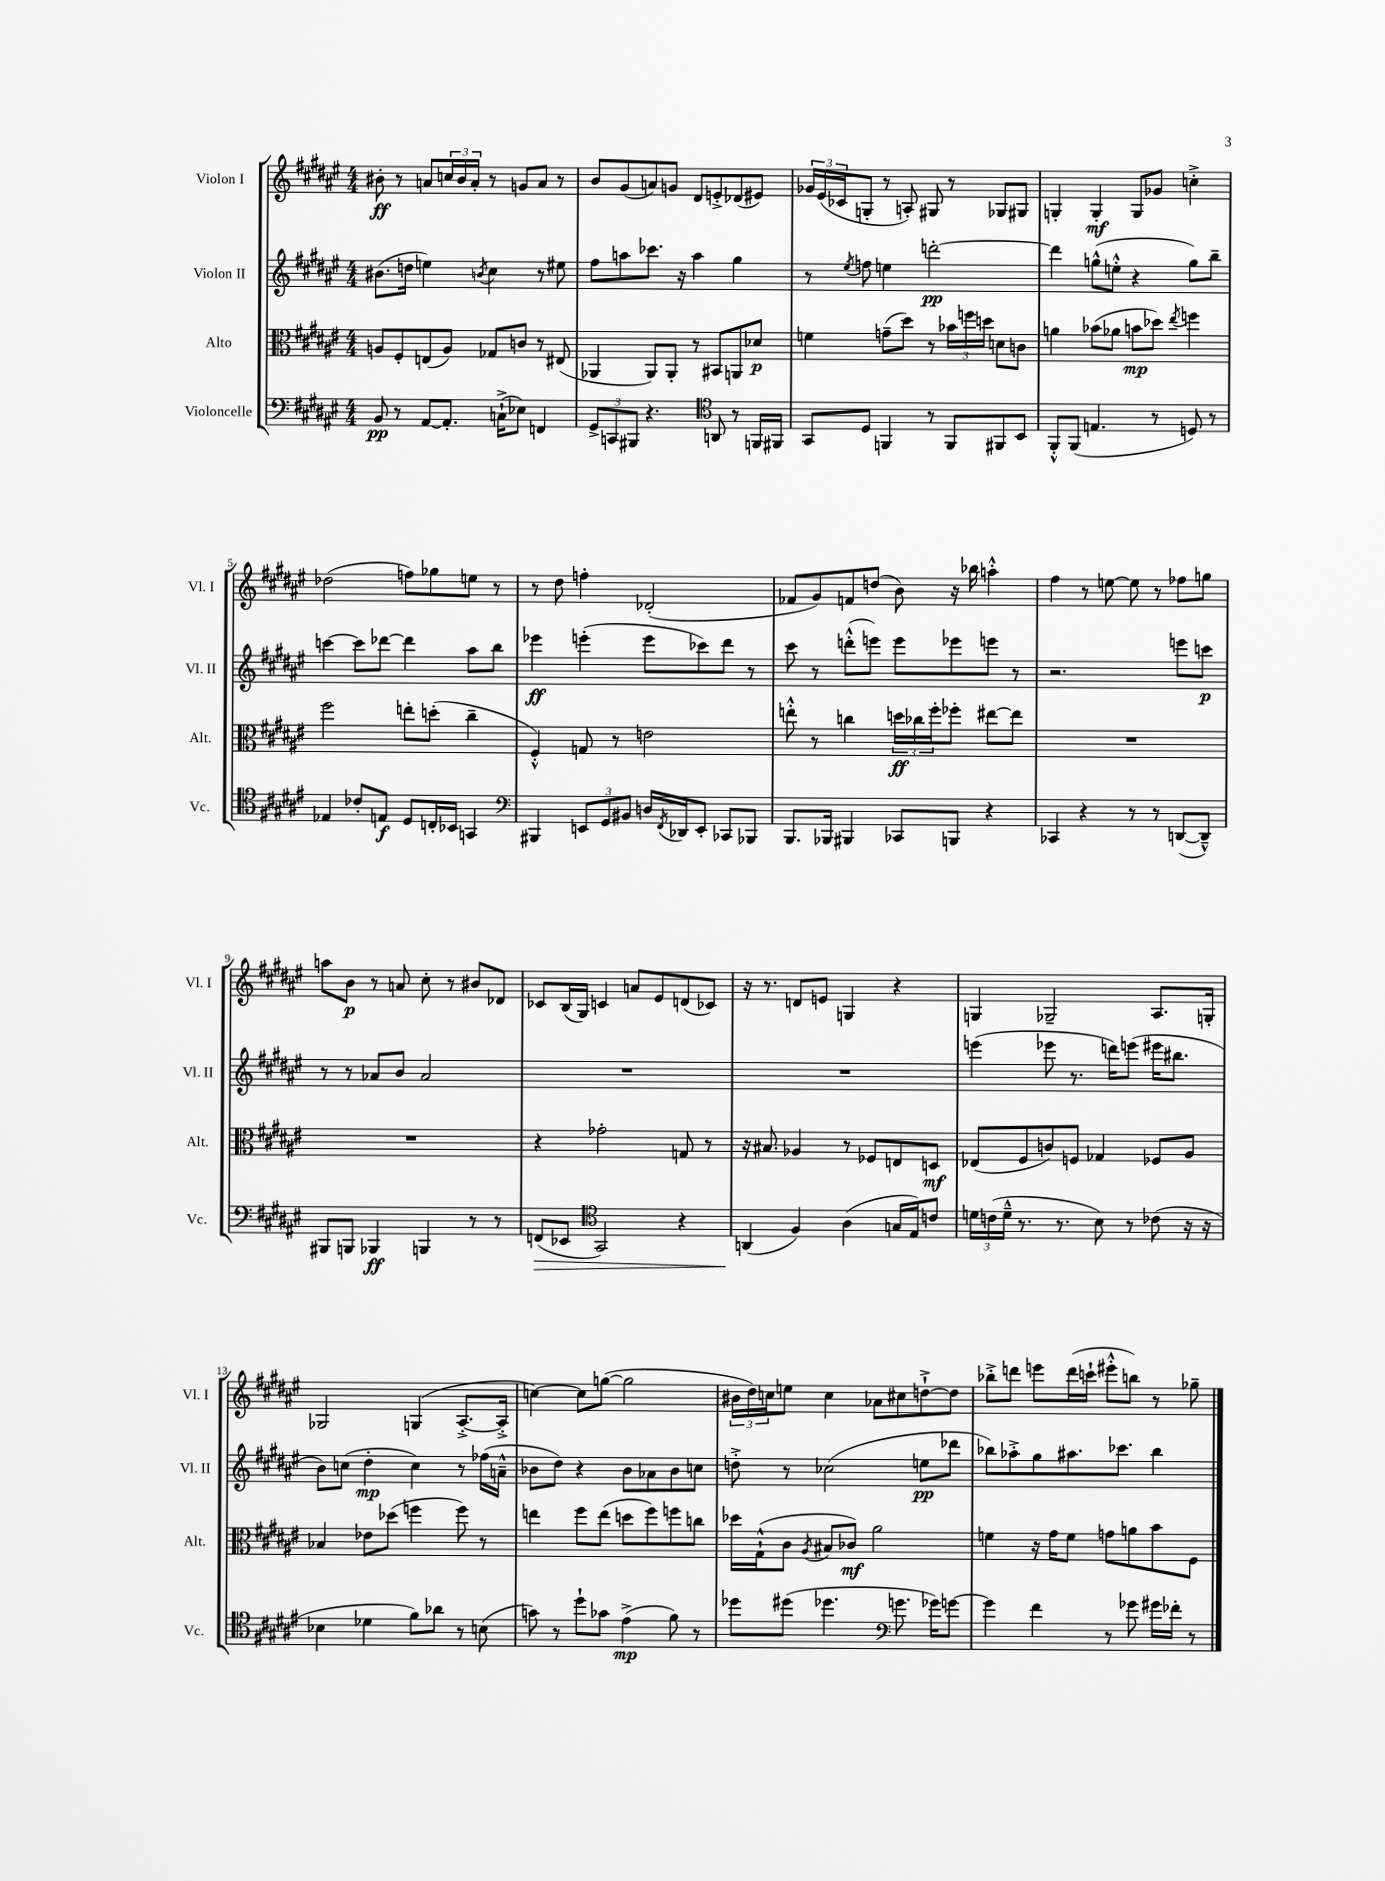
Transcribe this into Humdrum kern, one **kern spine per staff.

**kern	**dynam	**kern	**dynam	**kern	**dynam	**kern	**dynam
*part4	*part4	*part3	*part3	*part2	*part2	*part1	*part1
*staff4	*staff4	*staff3	*staff3	*staff2	*staff2	*staff1	*staff1
*I"Violoncelle	*	*I"Alto	*	*I"Violon II	*	*I"Violon I	*
*I'Vc.	*	*I'Alt.	*	*I'Vl. II	*	*I'Vl. I	*
*clefF4	*	*clefC3	*	*clefG2	*	*clefG2	*
*k[f#c#g#d#a#e#]	*	*k[f#c#g#d#a#e#]	*	*k[f#c#g#d#a#e#]	*	*k[f#c#g#d#a#e#]	*
*M4/4	*	*M4/4	*	*M4/4	*	*M4/4	*
=1	=1	=1	=1	=1	=1	=1	=1
8BB/	pp	8An/L	.	(8.b#X\L	.	8b#X'\	ff
8r	.	8F#'/	.	.	.	8r	.
.	.	.	.	16ddn\Jk	.	.	.
[8AA#/L	.	(8En/	.	4een\)	.	8an/L	.
8.AA#'/J]	.	8A/J)	.	.	.	24ccn/L	.
.	.	.	.	.	.	24b#/	.
.	.	.	.	.	.	24a'/JJ	.
.	.	.	.	8qbn/	.	.	.
.	.	8G-X/L	.	4cc#\	.	8r	.
(16Cn`^\KL	.	.	.	.	.	.	.
8E-X\J)	.	8cn/J	.	.	.	8gn/L	.
4FFn/	.	8r	.	8r	.	8a/J	.
.	.	(8E#X/	.	8ee#X\	.	8r	.
=2	=2	=2	=2	=2	=2	=2	=2
12GG#^/L	.	4AA-X/	.	8ff#\L	.	8b/L	.
12CCn/	.	.	.	.	.	.	.
.	.	.	.	8aan\	.	(8g#/	.
12BBB#X/J	.	.	.	.	.	.	.
4.r	.	8AA-/L)	.	8.ccc-X\J	.	8an/)	.
.	.	8AA-'/J	.	.	.	8gn/J	.
.	.	.	.	16r	.	.	.
.	.	8r	.	4aa\	.	8d#/L	.
*clefC4	*	*	*	*	*	*	*
8AAn/	.	8BB#X/L	.	.	.	8en'^/	.
8r	.	8AAn/	.	4gg#\	.	(8d-X/	.
16FFn/LL	.	8d-X/J	p	.	.	8e#X/J)	.
16FF#X/JJ	.	.	.	.	.	.	.
=3	=3	=3	=3	=3	=3	=3	=3
8GG#/L	.	4fn\	.	8r	.	24g-X/LL	.
.	.	.	.	.	.	(24e#/	.
.	.	.	.	.	.	24c-X/J	.
.	.	.	.	8qee#/	.	.	.
8D#/J	.	.	.	8ffn\	.	8Gn'/J	.
4FFn/	.	(8gn~\L	.	4een\	.	8r	.
.	.	8dd#\J)	.	.	.	8An'/)	.
8r	.	8r	.	[2dddn'\	pp	8G#X/	.
8FF/L	.	24b-X\LL	.	.	.	8r	.
.	.	24ffn\	.	.	.	.	.
.	.	24ddn\JJ	.	.	.	.	.
8FF#X/	.	8dn\L	.	.	.	8G-X/L	.
8BB/J	.	8cn\J	.	.	.	8G#X/J	.
=4	=4	=4	=4	=4	=4	=4	=4
8FF#'^^/L	.	4an\	.	4ddd\]	.	4Gn'/	.
(8FF#/J	.	.	.	.	.	.	.
4.En/	.	(8b-X\L	.	(8ggn^^\L	.	4G'/	mf
.	.	8a-X\J	.	8een'^^\J	.	.	.
.	.	8bn\L	mp	4r	.	8G/L	.
8r	.	8dd-X\J)	.	.	.	8g-X/J	.
.	.	8qee#/	.	.	.	.	.
8Dn/)	.	4ffn\	.	8gg\L)	.	4ccn'^\	.
8r	.	.	.	8bb~\J	.	.	.
!!LO:LB:g=z
=5	=5	=5	=5	=5	=5	=5	=5
4E-X/	.	2ff#\	.	[4cccn\	.	(2dd-X\	.
8c-X'/L	.	.	.	8ccc\L]	.	.	.
8En/J	f	.	.	[8ddd-X\J	.	.	.
8D#/L	.	8een'\L	.	4ddd-\]	.	8ffn\L)	.
16Cn'/L	.	(8ddn'\J	.	.	.	8gg-X\	.
16BB-X/JJ	.	.	.	.	.	.	.
4GGn/	.	4cc#~\	.	8aa#\L	.	8een\J	.
.	.	.	.	8bb\J	.	8r	.
=6	=6	=6	=6	=6	=6	=6	=6
*clefF4	*	*	*	*	*	*	*
4BBB#X/	.	4F#'^^/)	.	4eee-X\	ff	8r	.
.	.	.	.	.	.	8dd#\	.
12EEn/L	.	8Gn/	.	(4eeen'\	.	4ffn'\	.
12GG#/	.	.	.	.	.	.	.
.	.	8r	.	.	.	.	.
12BB#X/J	.	.	.	.	.	.	.
16Dn/LL	.	2en\	.	8eee\L	.	(2d-X'/	.
8qFF#/	.	.	.	.	.	.	.
16DD-X/J	.	.	.	.	.	.	.
8EE'/J	.	.	.	8ccc-X\)	.	.	.
8CC-X/L	.	.	.	8ddd#\J	.	.	.
8BBB-X/J	.	.	.	8r	.	.	.
=7	=7	=7	=7	=7	=7	=7	=7
8.BBB/L	.	8een'^^\	.	8ccc#\	.	8f-X/L	.
.	.	8r	.	8r	.	8g#/)	.
16BBB-X/Jk	.	.	.	.	.	.	.
4BBB#X/	.	4ccn\	.	(8dddn'^^\L	.	8fn/	.
.	.	.	.	8eeen\J)	.	(8ddn/J	.
8CC-X/L	.	24ddn\LL	ff	8eee\L	.	8b\)	.
.	.	24cc-X\	.	.	.	.	.
.	.	24ff#'\J	.	.	.	.	.
8BBBn/J	.	8ff-X'\J	.	8eee-X\	.	16r	.
.	.	.	.	.	.	16bb-X\	.
4r	.	[8ee#X\L	.	8eeen\J	.	4aan'^^\	.
.	.	8ee#\J]	.	8r	.	.	.
=8	=8	=8	=8	=8	=8	=8	=8
4CC-X/	.	1r	.	2.r	.	4ff#\	.
4r	.	.	.	.	.	8r	.
.	.	.	.	.	.	[8een\	.
8r	.	.	.	.	.	8ee\]	.
8r	.	.	.	.	.	8r	.
([8DDn/L	.	.	.	8eeen\L	.	8ff-X\L	.
8DD~^^/J])	.	.	.	8cccn\J	p	8ggn\J	.
!!LO:LB:g=z
=9	=9	=9	=9	=9	=9	=9	=9
8BBB#X/L	.	1r	.	8r	.	8aan\L	.
8BBBn/J	.	.	.	8r	.	8b\J	p
4BBB-X/	ff	.	.	8a-X/L	.	8r	.
.	.	.	.	8b/J	.	8an/	.
4BBBn/	.	.	.	2a-/	.	8cc#'\	.
.	.	.	.	.	.	8r	.
8r	.	.	.	.	.	8b#X/L	.
8r	.	.	.	.	.	8d-X/J	.
=10	=10	=10	=10	=10	=10	=10	=10
!	!LO:HP:b	!	!	!	!	!	!
(8FFn/L	>	4r	.	1r	.	8c-X/L	.
8EE-X/J	.	.	.	.	.	(16B/L	.
.	.	.	.	.	.	16G#/JJ)	.
*clefC4	*	*	*	*	*	*	*
2GG#/)	.	2g-X'\	.	.	.	4cn/	.
.	.	.	.	.	.	8an/L	.
.	.	.	.	.	.	8e#/	.
4r	.	8Gn/	.	.	.	(8dn/	.
.	.	8r	.	.	.	8c-X/J)	.
=11	=11	=11	=11	=11	=11	=11	=11
(4AAn/	.	16r	.	1r	.	16r	.
.	.	8.B#X/	.	.	.	8.r	.
4F#/)	]	4A-X/	.	.	.	8dn/L	.
.	.	.	.	.	.	8en/J	.
(4A#\	.	8r	.	.	.	4Gn/	.
.	.	8F-X/L	.	.	.	.	.
16Gn/LL	.	8En/	.	.	.	4r	.
16E#/J)	.	.	.	.	.	.	.
8cn/J	.	8Dn/J	mf	.	.	.	.
=12	=12	=12	=12	=12	=12	=12	=12
24dn\LL	.	(8E-X/L	.	(4eeen\	.	4Gn/	.
(24cn\	.	.	.	.	.	.	.
24d~^^\JJ	.	.	.	.	.	.	.
8.r	.	8F#/	.	.	.	.	.
.	.	8cn/)	.	8eee-X\	.	2G-X~/	.
8.r	.	.	.	.	.	.	.
.	.	8Fn/J	.	8.r	.	.	.
8B\)	.	4G-X/	.	.	.	.	.
.	.	.	.	16dddn\KL)	.	.	.
8r	.	.	.	(8eeen\J	.	.	.
(8c-X\	.	8F-X/L	.	16eee#X\KL	.	8.A#/L	.
.	.	.	.	8.bb#X\J	.	.	.
16r	.	8A#/J	.	.	.	.	.
16r	.	.	.	.	.	16Gn'/Jk	.
!!LO:LB:g=z
=13	=13	=13	=13	=13	=13	=13	=13
4B-X\	.	4B-X/	.	8b\L)	.	2G-X/	.
.	.	.	.	(8ccn\J	.	.	.
4d-X\	.	8e-X\L	.	4dd#'\	mp	.	.
.	.	(8dd-X\J	.	.	.	.	.
8f#\L)	.	4ffn\	.	4cc\)	.	(4Gn/	.
8a-X\J	.	.	.	.	.	.	.
8r	.	8ff\)	.	8r	.	[8.A#'^/L	.
(8Bn\	.	8r	.	(16ff-X\LL	.	.	.
.	.	.	.	16an~^^\JJ	.	16A#'^/Jk]	.
=14	=14	=14	=14	=14	=14	=14	=14
8gn\)	.	4een\	.	8b-X\L	.	[4ccn\)	.
8r	.	.	.	8dd#\J)	.	.	.
8dd#`\L	.	8ff#\L	.	4r	.	8cc\L]	.
8g-X\J	.	(8ee\J	.	.	.	([8ggn\J	.
(4e#^\	mp	8ddn\L	.	8b-\L	.	2gg\]	.
.	.	8ff#\)	.	8a-X\	.	.	.
8f#\)	.	8ffn\	.	8b-\	.	.	.
8r	.	8ccn\J	.	8ccn\J	.	.	.
=15	=15	=15	=15	=15	=15	=15	=15
8dd-X\L	.	16dd-X\LL	.	8ddn'^\	.	24b#X\LL	.
.	.	.	.	.	.	24dd#\)	.
.	.	(16G#`^^\J	.	.	.	.	.
.	.	.	.	.	.	24ccn\J	.
(8dd#X\J	.	8c#\J	.	8r	.	8een\J	.
.	.	8qA#/	.	.	.	.	.
4.dd-X\	.	8B#X/L	.	(2cc-X\	.	4cc\	.
.	.	8c-X/J)	mf	.	.	.	.
.	.	2a#\	.	.	.	8a-X\L	.
*clefF4	*	*	*	*	*	*	*
8.gn\	.	.	.	.	.	8cc#X\	.
.	.	.	.	8een\L	pp	[8ddn`^\	.
16g-X\KL)	.	.	.	.	.	.	.
[8gn\J	.	.	.	8ddd-X\J	.	8dd\J]	.
=16	=16	=16	=16	=16	=16	=16	=16
4g\]	.	4fn\	.	8bb-X\L)	.	8bb-X'^\L	.
.	.	.	.	8aa-X'^\	.	8dddn\J	.
4f#\	.	16r	.	8gg#\	.	8eeen\L	.
.	.	16g#\KL	.	.	.	.	.
.	.	8f\J	.	8.aa#X\	.	(16ddd\L	.
.	.	.	.	.	.	16cccn`\JJ	.
8r	.	8gn\L	.	.	.	8eee#X'^^\L	.
.	.	.	.	8.ccc-X\J	.	.	.
8g-X\	.	8an\	.	.	.	8bbn\J)	.
16g#X\LL	.	8b\	.	4bb-\	.	8r	.
16f-X'\JJ	.	.	.	.	.	.	.
8r	.	8F#\J	.	.	.	8gg-X~\	.
==	==	==	==	==	==	==	==
*-	*-	*-	*-	*-	*-	*-	*-
